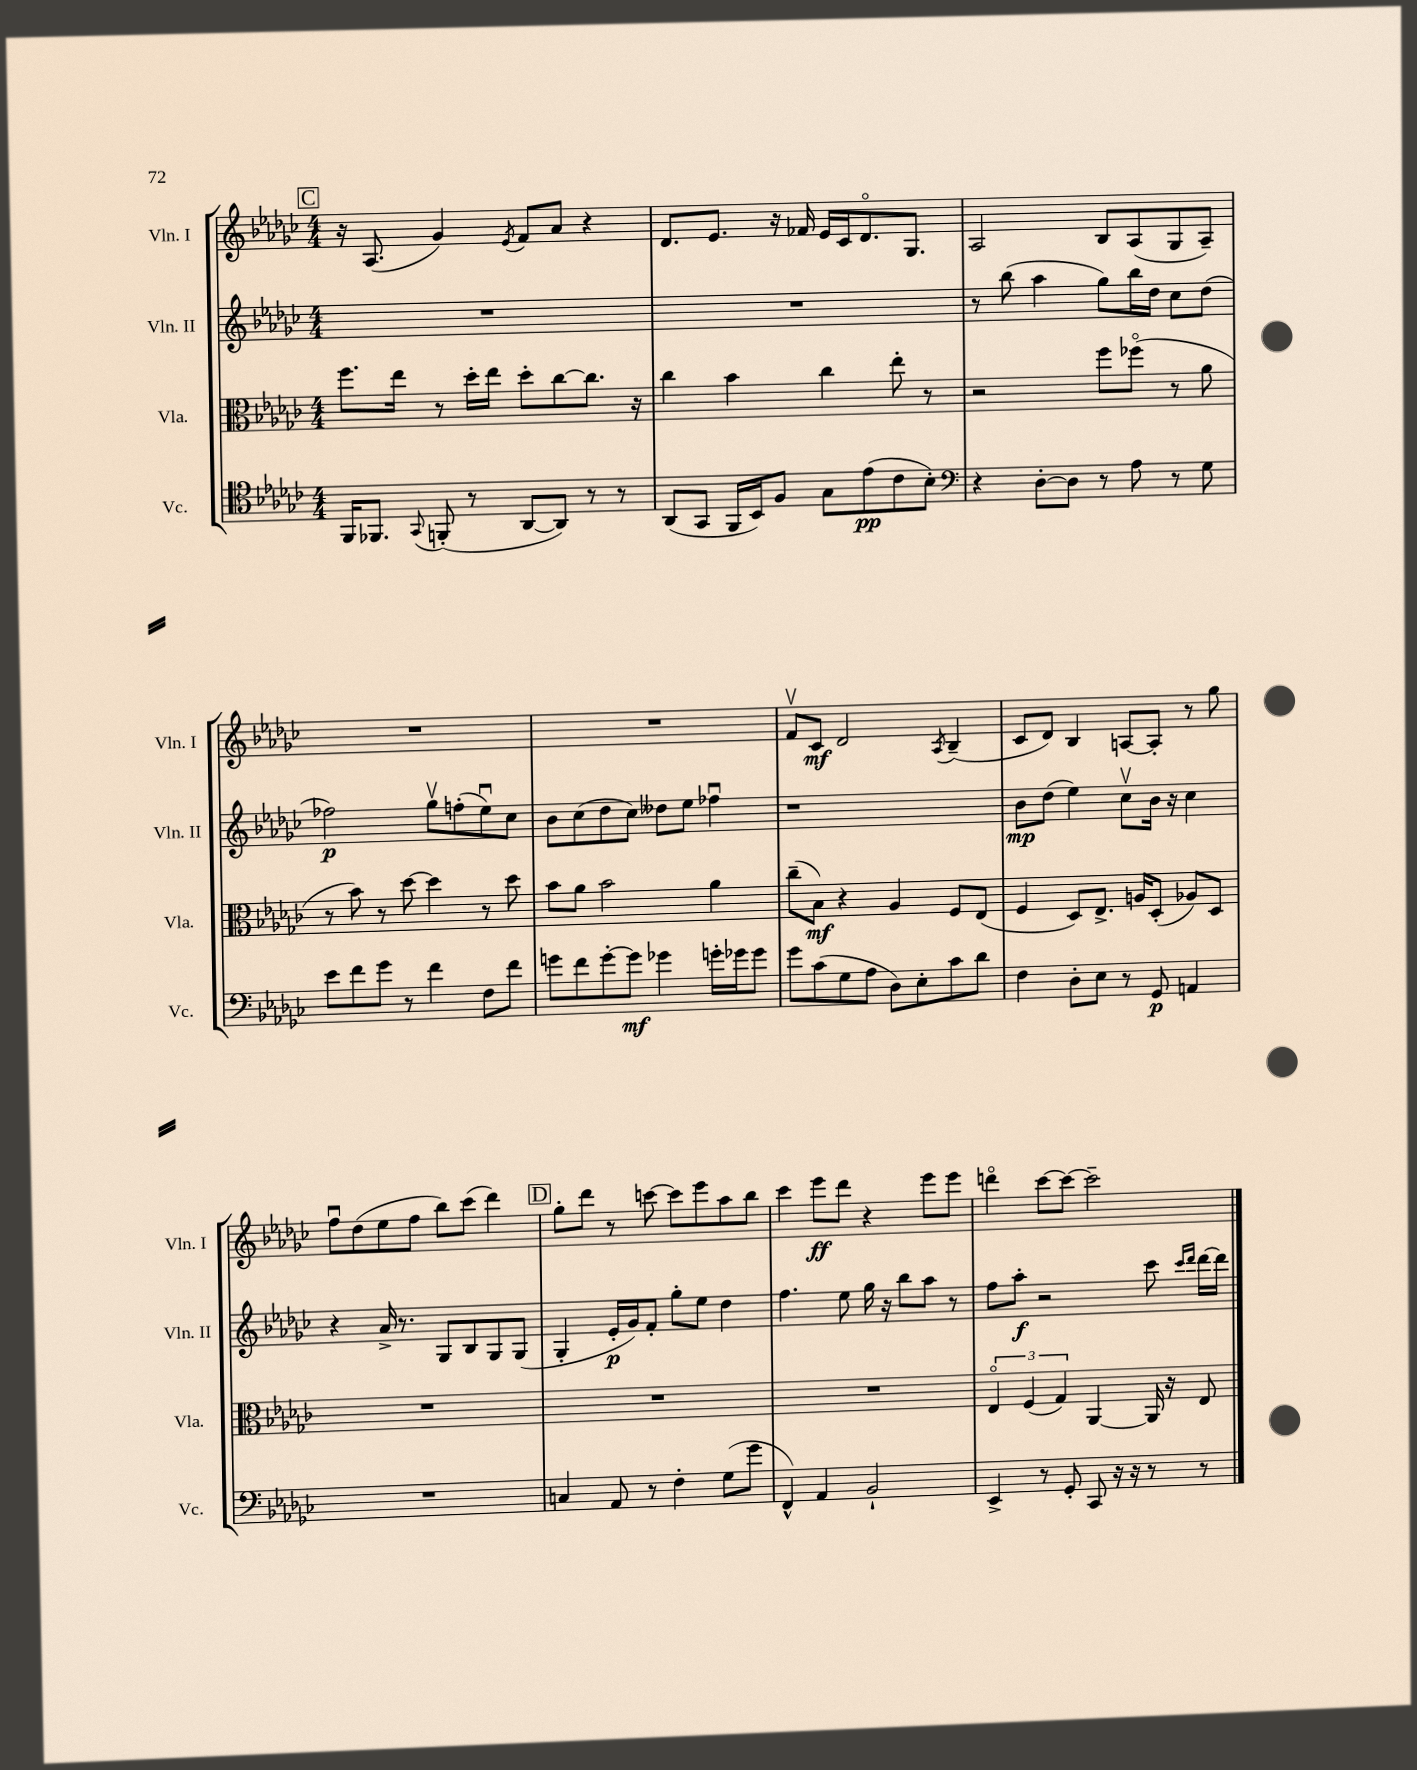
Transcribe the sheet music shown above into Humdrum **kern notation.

**kern	**kern	**kern	**kern
*staff4	*staff3	*staff2	*staff1
*clefC4	*clefC3	*clefG2	*clefG2
*k[b-e-a-d-g-c-]	*k[b-e-a-d-g-c-]	*k[b-e-a-d-g-c-]	*k[b-e-a-d-g-c-]
*M4/4	*M4/4	*M4/4	*M4/4
16FF/LK	8.ff\L	1r	16r
8.FF-/J	.	.	(8.A-/
.	16ee-\Jk	.	.
8qqGG-/	.	.	.
(8FF'/	8r	.	4g-/)
8r	16dd-'\LL	.	.
.	16ee-\JJ	.	.
.	.	.	8qe-/
[8AA-/L	8dd-'\L	.	8f/L
8AA-/]J)	[8cc-\	.	8a-/J
8r	8.cc-\]J	.	4r
8r	.	.	.
.	16r	.	.
=	=	=	=
(8AA-/L	4cc-\	1r	8.d-/L
8GG-/J	.	.	.
.	.	.	8.e-/J
16FF/LL	4b-\	.	.
16BB-/J)	.	.	.
8F/J	.	.	16r
.	.	.	16f-/
8G-\L	4cc-\	.	16e-/LL
.	.	.	16c-/J
(8e-\	.	.	8.d-o/
8c-\	8ee-'\	.	.
.	.	.	8.G-/J
8B-'\J)	8r	.	.
=	=	=	=
*clefF4	*	*	*
4r	2r	8r	2A-/
.	.	(8bb-\	.
[8D-'\L	.	4aa-\	.
8D-\]J	.	.	.
8r	8ff\L	8gg-\L)	8B-/L
8A-\	(8ff-o\J	16bb-\L	(8A-/
.	.	16dd-\JJ	.
8r	8r	8cc-\L	8G-/
8G-\	8a-\	(8dd-\J	8A-~/J)
=	=	=	=
8e-\L	8r	2ff-\)	1r
8f\	8b-\)	.	.
8g-\J	8r	.	.
8r	[8dd-\	.	.
4f\	4dd-\]	8gg-v\L	.
.	.	(8ff'\	.
8F\L	8r	8ee-u\)	.
8f\J	8dd-\	8cc-\J	.
=	=	=	=
8g\L	8b-\L	8b-\L	1r
8f\	8a-\J	(8cc-\	.
[8g'\	2b-\	8dd-\	.
8g\]J	.	8cc-\J)	.
4g-\	.	8dd--\L	.
.	.	8ee-\J	.
16g'\LL	4a-\	4ff-u\	.
16g-\J	.	.	.
8g-\J	.	.	.
=	=	=	=
8g-\L	(8cc-~\L	1r	8fv/L
(8c-\	8B-\J)	.	8c-/J
8G-\	4r	.	2d-/
8A-\J	.	.	.
8D-\L)	4A-/	.	.
8E-'\	.	.	.
.	.	.	8qA-/
8c-\	8F/L	.	(4B-~/
8d-\J	(8E-/J	.	.
=	=	=	=
4F\	4F/	8b-\L	8c-/L
.	.	(8dd-\J	8d-/J)
8D-'\L	8D-/L)	4ee-\)	4B-/
8E-\J	8.E-^/J	.	.
8r	.	8cc-v\L	[8A/L
.	16A/LK	.	.
8GG-/	(8D-'/J	16b-\Jk	8A'/]J
.	.	16r	.
4AA/	8A-/L)	4cc-\	8r
.	8D-/J	.	8gg-\
=	=	=	=
1r	1r	4r	8ffu\L
.	.	.	(8dd-\
.	.	16a-^/	8ee-\
.	.	8.r	.
.	.	.	8ff\J
.	.	8G-/L	8bb-\L)
.	.	8B-/	(8ccc-\J
.	.	8G-/	4ddd-\)
.	.	(8G-/J	.
=	=	=	=
4C/	1r	4G-'/	8gg-'\L
.	.	.	8ddd-\J
8AA-/	.	16e-'/LL	8r
.	.	16g-/J)	.
8r	.	8f'/J	[8ccc\
4F'\	.	8gg-'\L	8ccc\]L
.	.	8ee-\J	8eee-\
(8G-\L	.	4dd-\	8aa-\
8g-\J	.	.	8bb-\J
=	=	=	=
4FF^^/)	1r	4.ff\	4ccc-\
4AA-/	.	.	8eee-\L
.	.	8ee-\	8ddd-\J
2BB-`/	.	16gg-\	4r
.	.	16r	.
.	.	8bb-\L	.
.	.	8aa-\J	8eee-\L
.	.	8r	8eee-\J
=	=	=	=
4EE-^/	6E-o/	8ff\L	4dddo\
.	.	8aa-'\J	.
.	(6F/	.	.
8r	.	2r	[8ccc-\L
.	6G-/)	.	.
8GG-'/	.	.	8ccc-\_J
8CC-/	[4AA-/	.	2ccc-~\]
16r	.	.	.
16r	.	.	.
8r	16AA-/]	8ccc-\	.
.	16r	.	.
.	.	16qqccc-/LL	.
.	.	16qqddd-/JJ	.
8r	8E-/	[16ddd-\LL	.
.	.	16ddd-\]JJ	.
==	==	==	==
*-	*-	*-	*-
